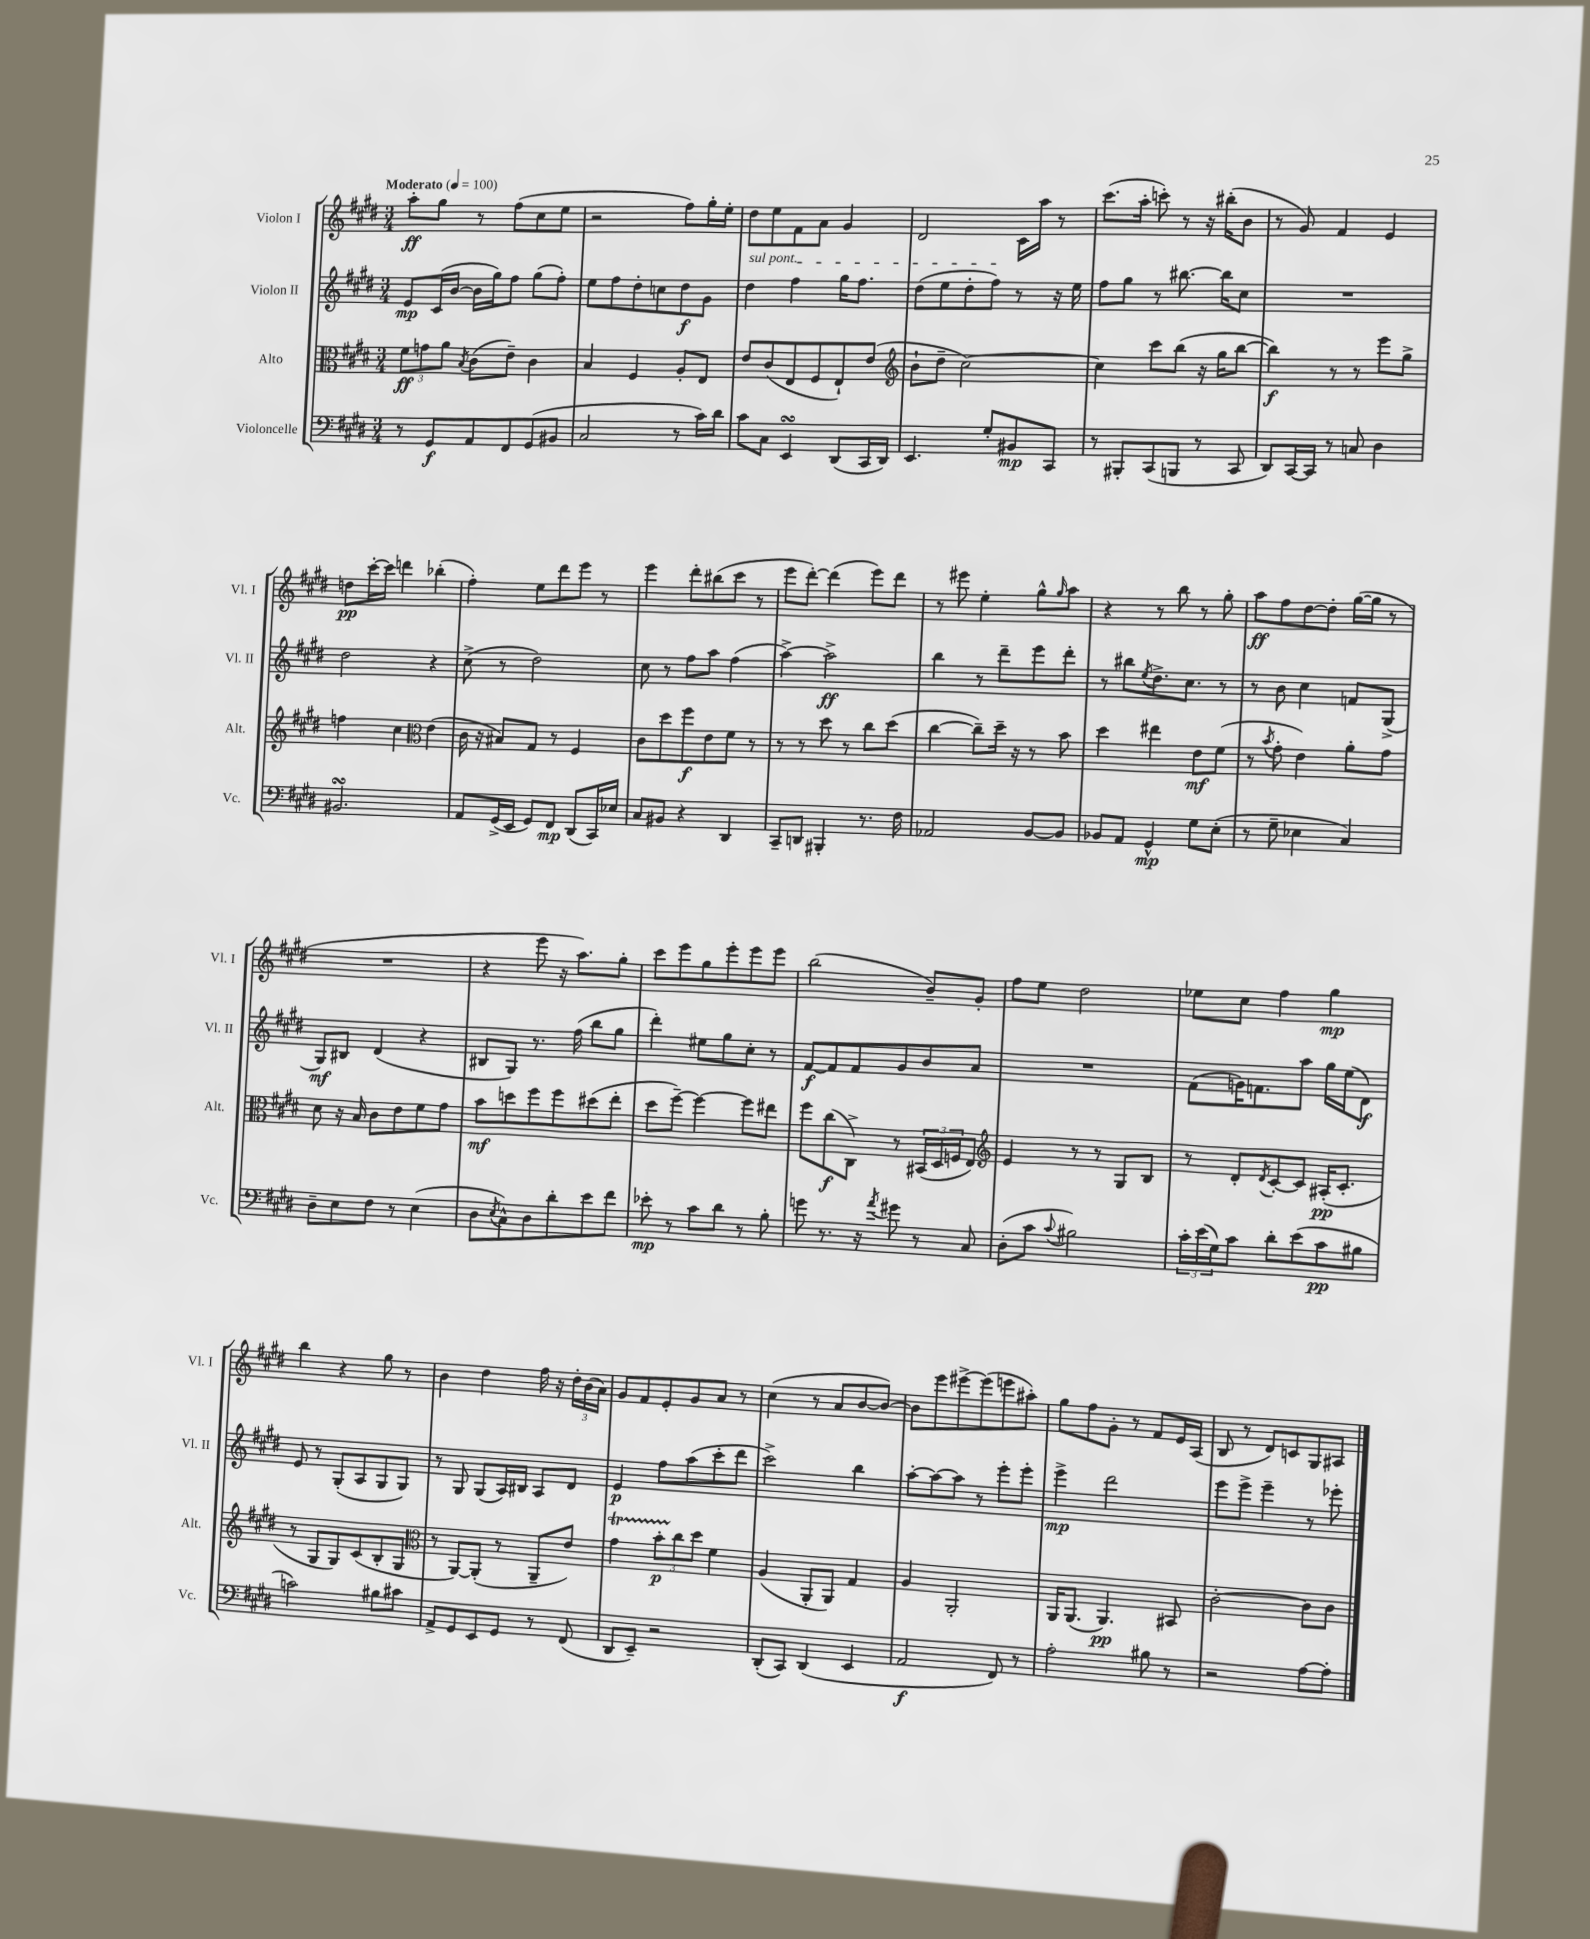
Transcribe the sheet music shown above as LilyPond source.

<<
\new StaffGroup <<
\new Staff = "s0" \with { instrumentName = "Violon I" shortInstrumentName = "Vl. I" } {
    \clef treble \key e \major \numericTimeSignature \time 3/4 \tempo "Moderato" 4 = 100
    a''8-.\ff gis''8 r8 fis''8( cis''8 e''8 |
    r2 fis''8) gis''16-. e''16-. |
    dis''8 e''8 fis'8 a'8 gis'4 |
    dis'2 cis'16 a''16 r8 |
    cis'''8.( a''16-. c'''8-.) r8 r16 bis''16-.( b'8 |
    r8 gis'8) fis'4 e'4 |
    d''8\pp cis'''16~-. cis'''16 d'''4 bes''4-.( |
    fis''4-.) e''8 dis'''8 e'''8 r8 |
    e'''4 dis'''8-. bis''8( cis'''8 r8 |
    e'''8 dis'''8~-.) dis'''4( e'''8) dis'''8 |
    r8 eis'''8 e''4-. gis''8-^ \grace { gis''16 } a''8 |
    r4 r8 b''8 r8 gis''8-. |
    a''8\ff fis''8 dis''8~ dis''8-. gis''16~( gis''16 r8 |
    R2. |
    r4 e'''8 r16 a''8.) gis''8-. |
    cis'''8 e'''8 gis''8 e'''8-. e'''8 e'''8 |
    b''2( b'8--) gis'8-. |
    fis''8 e''8 dis''2 |
    ees''8 cis''8 fis''4 gis''4\mp |
    b''4 r4 gis''8 r8 |
    b'4 dis''4 fis''16 r16 \tuplet 3/2 { dis''16-. b'16( a'16) } |
    gis'8 fis'8 e'8-. gis'8 a'8 r8 |
    cis''4( r8 a'8 b'8~ b'8~) |
    b'8 e'''8 eis'''8~-> eis'''8( e'''8 ais''8-.) |
    gis''8 fis''8 gis'8-. r8 fis'8 e'16 a16( |
    b8 r8 dis'8) c'8 gis8 ais8 \bar "|." |
}
\new Staff = "s1" \with { instrumentName = "Violon II" shortInstrumentName = "Vl. II" } {
    \clef treble \key e \major \numericTimeSignature \time 3/4
    e'8\mp cis'16( b'16~ b'16 gis''16) fis''8 gis''8( fis''8-.) |
    e''8 fis''8 dis''8-. c''8 dis''8\f gis'8 |
    \once \override TextSpanner.bound-details.left.text = \markup { \italic "sul pont." } dis''4\startTextSpan fis''4 gis''16 fis''8. |
    dis''8( e''8 dis''8-. fis''8\stopTextSpan) r8 r16 e''16 |
    fis''8 gis''8 r8 bis''8.~ bis''16 cis''8 |
    R2. |
    dis''2 r4 |
    cis''8->( r8 dis''2) |
    cis''8 r8 fis''8 a''8 fis''4( |
    a''4~->) a''2->\ff |
    b''4 r8 dis'''8-- e'''8 dis'''8-. |
    r8 bis''8 \acciaccatura { e''8 } dis''8.-> cis''8. r8 |
    r8 b'8 cis''4 f'8 gis8->( |
    gis8\mf) bis8 dis'4( r4 |
    bis8 gis8) r8. fis''16( b''8 gis''8 |
    dis'''4-.) eis''8 gis''8 cis''8-. r8 |
    fis'8~\f fis'8 fis'8 gis'8 b'8 a'8 |
    R2. |
    fis'8( g'16) f'8. a''8 gis''16 e''16( dis'8\f) |
    e'8 r8 gis8-.( a8 gis8 gis8) |
    r8 gis8 gis8( a16) bis16 a8 dis'8 |
    e'4\p fis''8 a''8( cis'''8-. dis'''8 |
    cis'''2->) b''4 |
    a''8~-. a''8~ a''8 r8 e'''8-. e'''8-. |
    e'''4->\mp dis'''2 |
    e'''8 e'''8-> e'''4-- r8 ees'''8-. \bar "|." |
}
\new Staff = "s2" \with { instrumentName = "Alto" shortInstrumentName = "Alt." } {
    \clef alto \key e \major \numericTimeSignature \time 3/4
    \tuplet 3/2 { fis'8\ff g'8 a'8 } \acciaccatura { b8 } cis'8( e'8--) cis'4 |
    b4 fis4 a8-. e8 |
    e'8 cis'8( e8 fis8 e8-!) e'8( |
    \clef treble b'8-! dis''8-- cis''2~) |
    cis''4 cis'''8 b''8( r16 gis''16 b''8~ |
    b''4\f) r8 r8 e'''8 gis''8-> |
    f''4 cis''4 \clef alto e'4( |
    cis'16 r16 bis8) gis8 r8 fis4 |
    cis'8 dis''8 fis''8\f e'8 fis'8 r8 |
    r8 r8 dis''8 r8 cis''8 dis''8( |
    cis''4~ cis''8--) dis''16-- r16 r8 b'8 |
    dis''4 eis''4 e'8\mf fis'8( |
    r8 \acciaccatura { b'8 } gis'8-. e'4) a'8-. gis'8 |
    dis'8 r16 b16 cis'8 e'8 fis'8 gis'8 |
    b'8\mf d''8 fis''8 fis''8 dis''8( e''8-. |
    dis''8 fis''8~--) fis''4~ fis''8 eis''8 |
    fis''8 cis''8\f( cis8->) r8 \tuplet 3/2 { bis,16( dis16 f16 } e8) |
    \clef treble e'4 r8 r8 gis8 b8 |
    r8 dis'8-. \acciaccatura { dis'8 } cis'8~-. cis'8 ais16-.\pp( cis'8.-. |
    r8 gis8 gis8) cis'8( b8-. gis8 |
    \clef alto r8 a,8~) a,8-.( r8 a,8-- e'8) |
    gis'4\startTrillSpan \tuplet 3/2 { b'8-.\p cis''8\stopTrillSpan dis''8 } fis'4 |
    a4( a,8-. a,8) gis4 |
    a4 a,2-. |
    a,16 a,8.( a,4.\pp) bis,8 |
    cis'2~-. cis'8 cis'8 \bar "|." |
}
\new Staff = "s3" \with { instrumentName = "Violoncelle" shortInstrumentName = "Vc." } {
    \clef bass \key e \major \numericTimeSignature \time 3/4
    r8 gis,8\f a,8 fis,8 gis,8( bis,8 |
    cis2 r8 cis'16) dis'16 |
    cis'8 cis8 e,4\turn dis,8( cis,16 dis,16) |
    e,4. gis8-. bis,8\mp cis,8 |
    r8 bis,,8-. cis,8( b,,8 r8 cis,8 |
    dis,8) cis,16~ cis,16 r8 c8 dis4 |
    bis,2.\turn |
    a,8 gis,16->( e,16 gis,8) fis,8\mp dis,8( cis,16) ees16 |
    cis8 bis,8 r4 dis,4 |
    cis,8-- d,8 bis,,4-. r8. fis16 |
    aes,2 b,8~ b,8 |
    bes,8 a,8 gis,4-^\mp gis8 e8-.( |
    r8 gis8-- ees4 cis4) |
    dis8-- e8 fis8 r8 e4( |
    dis8 \acciaccatura { e8 } cis8-^) dis8 dis'8-. e'8 fis'8 |
    ees'8-.\mp r8 cis'8 dis'8 r8 b8-. |
    g'8 r8. r16 \acciaccatura { a'8 } gis'8 r8 cis8 |
    dis8-.( cis'8 \appoggiatura { cis'8 } bis2) |
    \tuplet 3/2 { cis'16-. e'16( gis16) } cis'8 dis'8-. e'8( cis'8\pp bis8 |
    c'2) bis8 cis'8 |
    a,8-> gis,8 e,8 gis,8 r8 fis,8( |
    dis,8 e,8--) r2 |
    dis,8-.( cis,8) dis,4( e,4 |
    a,2\f fis,8) r8 |
    a2-. bis8 r8 |
    r2 a8~ a8-. \bar "|." |
}
>>
>>
\layout { \context { \Score \remove "Bar_number_engraver" } }
